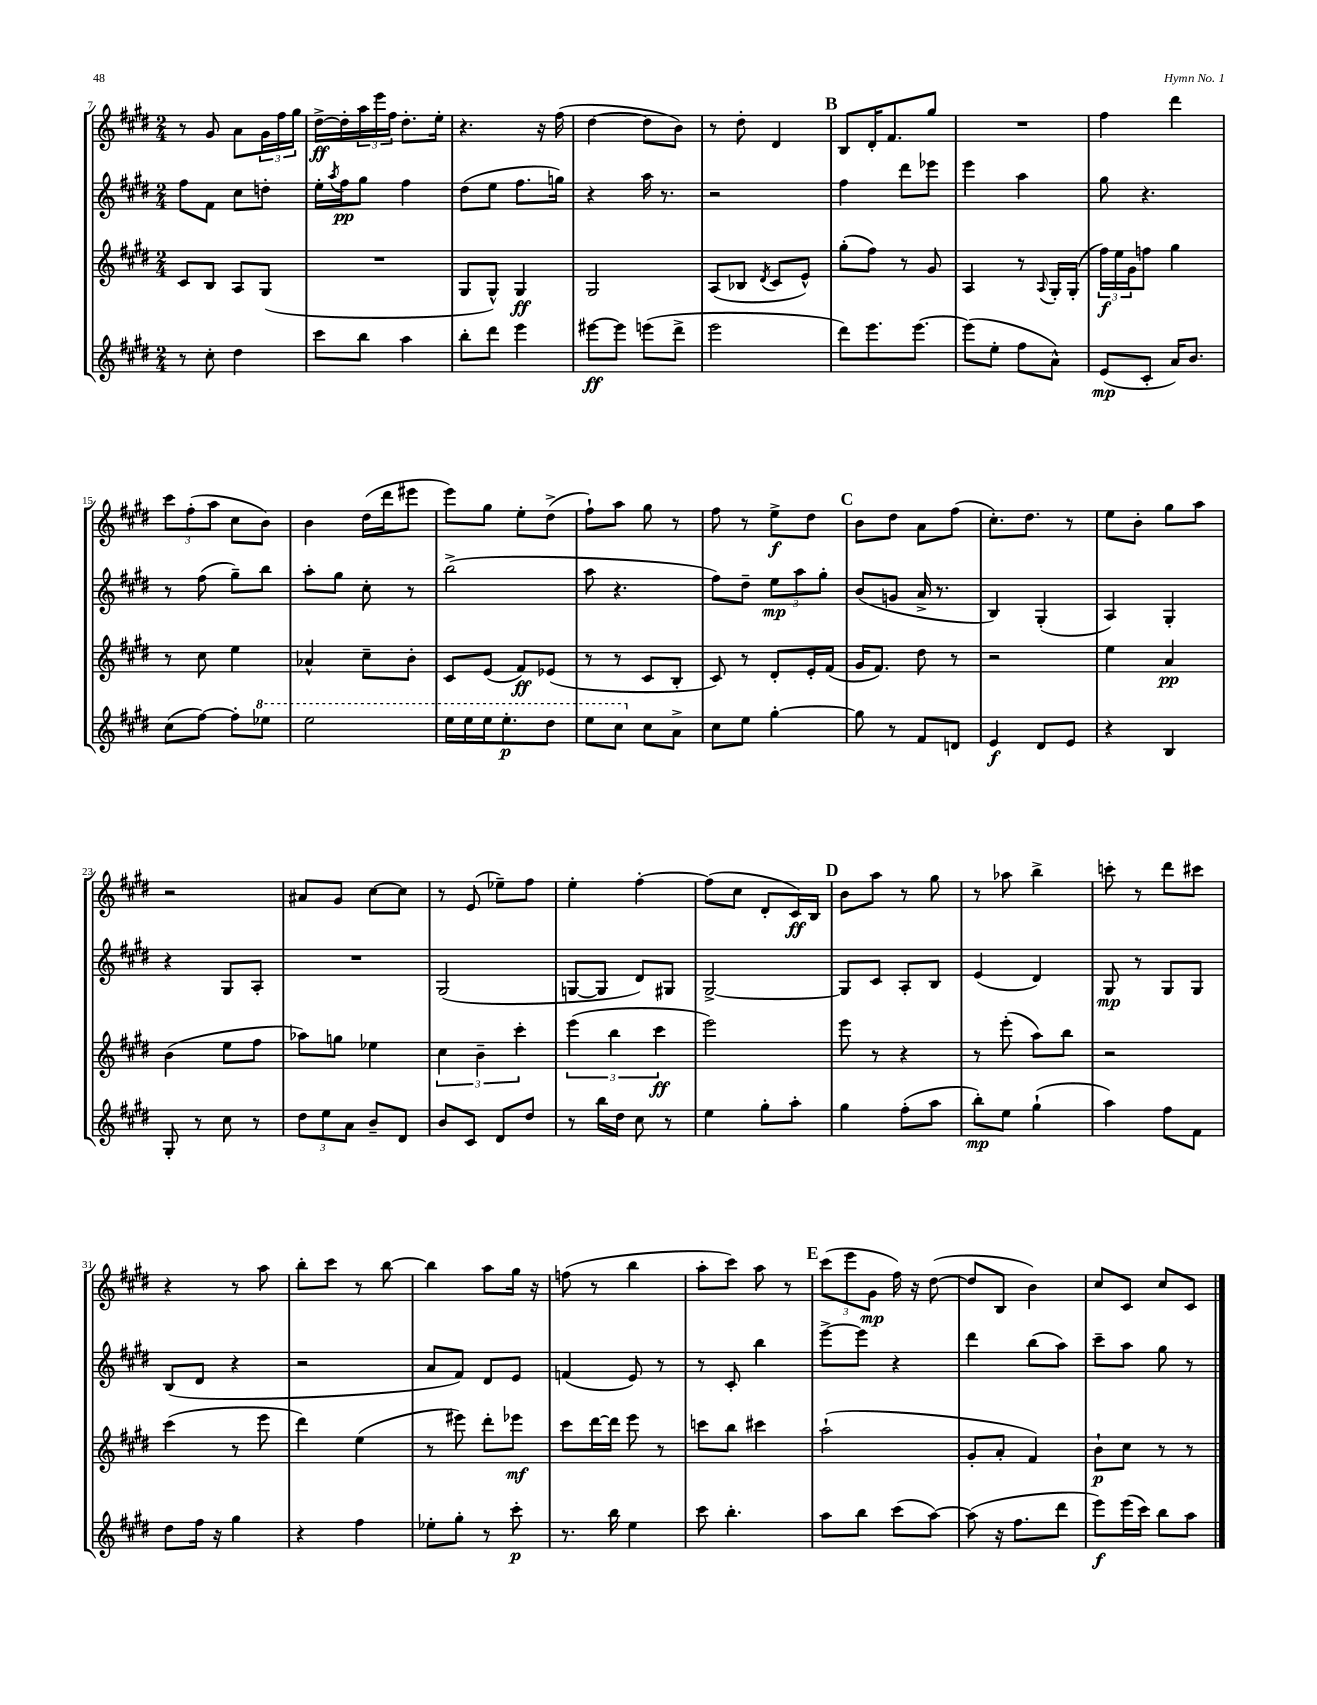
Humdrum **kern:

**kern	**kern	**kern	**kern
*staff4	*staff3	*staff2	*staff1
*clefG2	*clefG2	*clefG2	*clefG2
*k[f#c#g#d#]	*k[f#c#g#d#]	*k[f#c#g#d#]	*k[f#c#g#d#]
*M2/4	*M2/4	*M2/4	*M2/4
8r	8c#	8ff#	8r
8cc#'	8B	8f#	8g#
4dd#	8A	8cc#	8a
.	(8G#	8dd'	24g#
.	.	.	24ff#
.	.	.	24gg#
=	=	=	=
8ccc#	2r	16ee'	[16dd#^
.	.	8qaa	.
.	.	16ff#	16dd#']
8bb	.	8gg#	24aa
.	.	.	24eee
.	.	.	24ff#
4aa	.	4ff#	8.dd#'
.	.	.	16ee'
=	=	=	=
8bb'	8G#	(8dd#	4.r
8ddd#	8G#^^)	8ee	.
4eee	4G#	8.ff#	.
.	.	.	16r
.	.	16gg)	(16ff#
=	=	=	=
[8eee#	2G#	4r	[4dd#
8eee#]	.	.	.
(8eee	.	16aa	8dd#]
.	.	8.r	.
8ddd#^	.	.	8b)
=	=	=	=
2eee	(8A	2r	8r
.	8B-	.	8dd#'
.	8qd#	.	.
.	8c#	.	4d#
.	8e^^)	.	.
=	=	=	=
8ddd#)	(8gg#'	4ff#	8B
8.eee	8ff#)	.	16d#'
.	.	.	8.f#
.	8r	8ddd#	.
[8.eee	.	.	.
.	8g#	8eee-	8gg#
=	=	=	=
(8eee]	4A	4eee	2r
8ee'	.	.	.
8ff#	8r	4aa	.
.	8qqA	.	.
8a^^)	16G#'	.	.
.	(16G#'	.	.
=	=	=	=
(8e	24ff#)	8gg#	4ff#
.	24ee	.	.
.	24g#	.	.
8c#'	8ff	4.r	.
16a)	4gg#	.	4ddd#
8.b	.	.	.
=	=	=	=
(8cc#	8r	8r	12ccc#
.	.	.	(12ff#'
[8ff#)	8cc#	(8ff#	.
.	.	.	12aa
8ff#']	4ee	8gg#~)	8cc#
8eee-	.	8bb	8b)
=	=	=	=
2eee	4a-^^	8aa'	4b
.	.	8gg#	.
.	8cc#~	8cc#'	(16dd#
.	.	.	16ddd#
.	8b'	8r	8eee#
=	=	=	=
16eee	8c#	(2bb^	8eee)
16eee	.	.	.
16eee	(8e	.	8gg#
8.eee'	.	.	.
.	8f#)	.	8ee'
8ddd#	(8e-	.	(8dd#^
=	=	=	=
8eee	8r	8aa	8ff#`)
8ccc#	8r	4.r	8aa
8cc#	8c#	.	8gg#
8a^	8B'	.	8r
=	=	=	=
8cc#	8c#)	8ff#)	8ff#
8ee	8r	8dd#~	8r
[4gg#'	8d#'	12ee	8ee^
.	.	12aa	.
.	16e'	.	8dd#
.	.	12gg#'	.
.	(16f#	.	.
=	=	=	=
8gg#]	16g#	(8b	8b
.	8.f#)	.	.
8r	.	8g	8dd#
8f#	8dd#	16a^	8a
.	.	8.r	.
8d	8r	.	(8ff#
=	=	=	=
4e	2r	4B)	8.cc#')
.	.	.	8.dd#
8d#	.	(4G#'	.
8e	.	.	8r
=	=	=	=
4r	4ee	4A)	8ee
.	.	.	8b'
4B	4a	4G#'	8gg#
.	.	.	8aa
=	=	=	=
8G#'	(4b	4r	2r
8r	.	.	.
8cc#	8ee	8G#	.
8r	8ff#	8A'	.
=	=	=	=
12dd#	8aa-)	2r	8a#
12ee	.	.	.
.	8gg	.	8g#
12a	.	.	.
8b~	4ee-	.	[8cc#
8d#	.	.	8cc#]
=	=	=	=
8b	6cc#	(2G#	8r
8c#	.	.	(8e
.	6b~	.	.
8d#	.	.	8ee-~)
.	6ccc#'	.	.
8dd#	.	.	8ff#
=	=	=	=
8r	(6eee	[8G	4ee'
16bb	.	8G]	.
.	6bb	.	.
16dd#	.	.	.
8cc#	.	8d#)	[4ff#'
.	6ccc#	.	.
8r	.	8G#	.
=	=	=	=
4ee	2eee)	[2G#^	(8ff#]
.	.	.	8cc#
8gg#'	.	.	8d#'
8aa'	.	.	16c#)
.	.	.	16B
=	=	=	=
4gg#	8eee	8G#]	8b
.	8r	8c#	8aa
(8ff#'	4r	8A'	8r
8aa	.	8B	8gg#
=	=	=	=
8bb')	8r	(4e	8r
8ee	(8eee'	.	8aa-
(4gg#`	8aa)	4d#)	4bb^
.	8bb	.	.
=	=	=	=
4aa)	2r	8G#	8ccc'
.	.	8r	8r
8ff#	.	8G#	8ddd#
8f#	.	8G#	8ccc#
=	=	=	=
8dd#	(4ccc#	(8B	4r
16ff#	.	8d#	.
16r	.	.	.
4gg#	8r	4r	8r
.	8eee	.	8aa
=	=	=	=
4r	4ddd#)	2r	8bb'
.	.	.	8ccc#
4ff#	(4ee	.	8r
.	.	.	[8bb
=	=	=	=
8ee-'	8r	8a	4bb]
8gg#'	8eee#)	8f#)	.
8r	8ddd#'	8d#	8aa
8ccc#'	8eee-	8e	16gg#
.	.	.	16r
=	=	=	=
8.r	8ccc#	(4f	(8ff
.	[16ddd#	.	8r
16bb	16ddd#]	.	.
4ee	8eee	8e)	4bb
.	8r	8r	.
=	=	=	=
8ccc#	8ccc	8r	8aa'
4.bb'	8bb	8c#'	8ccc#)
.	4ccc#	4bb	8aa
.	.	.	8r
=	=	=	=
8aa	(2aa`	[8eee^	(12ccc#
.	.	.	12eee
8bb	.	8eee]	.
.	.	.	12g#
(8ccc#	.	4r	16ff#)
.	.	.	16r
[8aa)	.	.	([8dd#
=	=	=	=
(8aa]	8g#'	4ddd#	8dd#]
16r	8a'	.	8B
8.ff#	.	.	.
.	4f#)	(8bb	4b)
8ddd#	.	8aa)	.
=	=	=	=
8eee)	8b`	8ccc#~	8cc#
(16eee	8cc#	8aa	8c#
16ccc#)	.	.	.
8bb	8r	8gg#	8cc#
8aa	8r	8r	8c#
==	==	==	==
*-	*-	*-	*-
